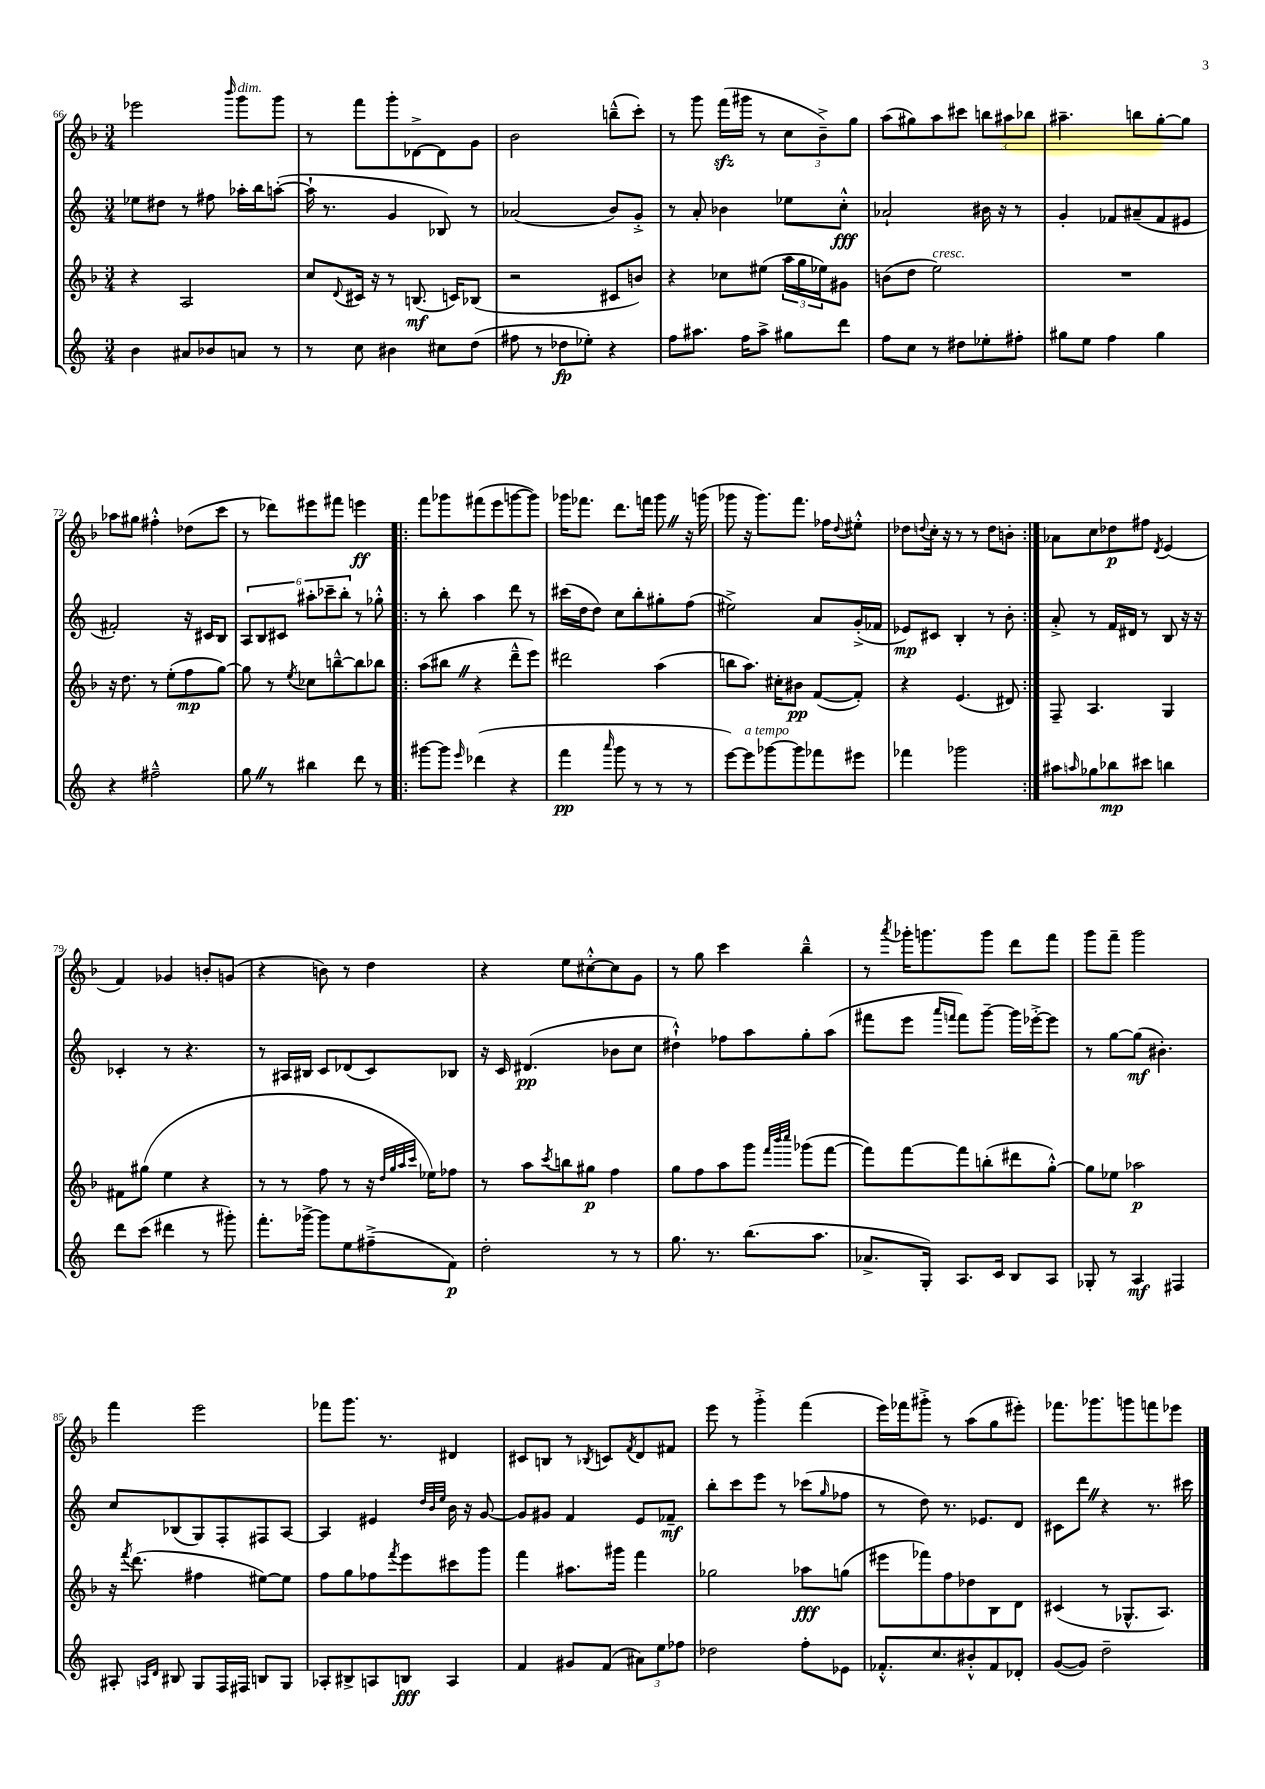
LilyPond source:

<<
\new StaffGroup <<
\new Staff = "s0" {
    \clef treble \key f \major \numericTimeSignature \time 3/4
    ees'''2 \grace { bes'''16 } g'''8^\markup { \italic "dim." } g'''8 |
    r8 f'''8 g'''8-. des'8~-> des'8 g'8 |
    bes'2 b''8---^( c'''8-.) |
    r8 g'''8 f'''16\sfz( gis'''16 r8 \tuplet 3/2 { c''8 bes'8--->) g''8 } |
    a''8( gis''8) a''8 cis'''8 \tuplet 3/2 { b''8 ais''8 bes''8 } |
    ais''4.-- b''8 g''8~-. g''8 |
    aes''8 gis''8 fis''4-.-^ des''8( c'''8 |
    r8 des'''8) eis'''8 fis'''8 e'''4\ff |
    \repeat volta 2 { f'''8 ges'''8 fis'''8( e'''8 g'''8~ g'''8) |
    ges'''16 fes'''8. d'''8. f'''16 ges'''8 \once \override BreathingSign.text = \markup { \musicglyph "scripts.caesura.straight" } \breathe r16 g'''16( |
    ges'''8 r16 ges'''8.) f'''8. fes''16 \appoggiatura { d''8 } eis''8-.-^ |
    des''8 \appoggiatura { d''8 } c''16-. r16 r8 r8 d''8 b'8-. | }
    aes'8 c''8 des''8\p fis''8 \acciaccatura { d'8 } e'4( |
    f'4) ges'4 b'8-. g'8( |
    r4 b'8) r8 d''4 |
    r4 e''8 cis''8~-.-^ cis''8 g'8 |
    r8 g''8 c'''4 bes''4---^ |
    r8 \acciaccatura { a'''8 } ges'''16-. g'''8. g'''8 d'''8 f'''8 |
    g'''8 f'''8-- g'''2 |
    f'''4 e'''2 |
    fes'''8 g'''8. r8. dis'4 |
    cis'8 b8 r8 \acciaccatura { bes8 } c'8 \acciaccatura { f'8 } d'8 fis'8 |
    e'''8 r8 g'''4-.-> f'''4( |
    e'''16) fes'''16 gis'''8-.-> r8 a''8( g''8 eis'''8-.) |
    fes'''8. ges'''8. g'''8 f'''8 ees'''8 \bar "|." |
}
\new Staff = "s1" {
    \clef treble \key c \major \numericTimeSignature \time 3/4
    ees''8 dis''8 r8 fis''8 aes''16-. b''16 a''8~-.( |
    a''16-! r8. g'4 bes8) r8 |
    aes'2( b'8) g'8-.-> |
    r8 a'8-. bes'4 ees''8 c''8-.-^\fff |
    aes'2-! bis'16 r16 r8 |
    g'4-. fes'8 ais'8--( fes'8 eis'8 |
    fis'2-.) r16 cis'16 b8 |
    \tuplet 6/4 { a8 b8 cis'8 ais''8-. ces'''8-- b''8-. } r8 ges''8-.-^ |
    \repeat volta 2 { r8 b''8-. a''4 d'''8 r8 |
    cis'''16( d''16 d''8) c''8 b''8-. gis''8-. f''8( |
    eis''2->) a'8 g'16-.->( fes'16 |
    ees'8\mp) cis'8 b4-. r8 b'8-. | }
    a'8-.-> r8 f'16 dis'16 r8 b8 r16 r16 |
    ces'4-. r8 r4. |
    r8 ais16 bis16 c'8 des'8( c'8) bes8 |
    r16 c'16 dis'4.\pp( bes'8 c''8 |
    dis''4-!-^) fes''8 a''8 g''8-. a''8( |
    fis'''8 e'''8 \grace { a'''16 f'''16 } f'''8) g'''8~-- g'''16 ees'''16~-.-> ees'''8 |
    r8 g''8~ g''8\mf( bis'4.-.) |
    c''8 bes8( g8) f8-. fis8 a8~ |
    a4 eis'4 \grace { d''32 b'32 e''32 } b'16 r16 g'8~ |
    g'8 gis'8 f'4 e'8 fes'8--\mf |
    b''8-. c'''8 e'''8 r8 ces'''8( \grace { g''16 } fes''8 |
    r8 d''8) r8. ees'8. d'8 |
    cis'8 d'''8 \once \override BreathingSign.text = \markup { \musicglyph "scripts.caesura.straight" } \breathe r4 r8. cis'''16 \bar "|." |
}
\new Staff = "s2" {
    \clef treble \key f \major \numericTimeSignature \time 3/4
    r4 a2 |
    c''8 \appoggiatura { d'8 } cis'16 r16 r8 b8.\mf( c'16) bes8( |
    r2 cis'8 b'8) |
    r4 ces''8 eis''8( \tuplet 3/2 { a''16 g''16 ees''16) } gis'8 |
    b'8( d''8 e''2^\markup { \italic "cresc." }) |
    R2. |
    r16 d''8. r8 e''8-.( f''8\mp g''8~) |
    g''8 r8 \acciaccatura { e''8 } ces''8 b''8~---^ b''8 bes''8 |
    \repeat volta 2 { a''8( bis''8 \once \override BreathingSign.text = \markup { \musicglyph "scripts.caesura.straight" } \breathe r4 d'''8---^ e'''8) |
    dis'''2 a''4( |
    b''8 a''8.) cis''16-. bis'8\pp f'8~( f'8-.) |
    r4 e'4.( dis'8) | }
    f8-- a4. g4 |
    fis'8 gis''8( e''4 r4 |
    r8 r8 f''8 r8 r16 \grace { d''32 g''32 a''32 c'''32 } ees''16) fes''8 |
    r8 a''8 \acciaccatura { c'''8 } b''8 gis''8\p f''4 |
    g''8 f''8 a''8 g'''8 \grace { f'''32 bes'''32 c''''32 } ges'''8( f'''8~ |
    f'''8) f'''8~ f'''8 b''8-.( dis'''8 g''8~-.-^) |
    g''8 ees''8 aes''2\p |
    r16 \acciaccatura { f'''8 } d'''8.( fis''4 eis''8~) eis''8 |
    f''8 g''8 fes''8 \acciaccatura { f'''8 } e'''8 cis'''8 g'''8 |
    f'''4 ais''8. gis'''16 f'''4 |
    ges''2 aes''8\fff g''8( |
    eis'''8 fes'''8) f''8 des''8 bes8 d'8 |
    cis'4( r8 ges8.-^ a8.) \bar "|." |
}
\new Staff = "s3" {
    \clef treble \key c \major \numericTimeSignature \time 3/4
    b'4 ais'8 bes'8 a'8 r8 |
    r8 c''8 bis'4 cis''8 d''8( |
    fis''8 r8 des''8\fp ees''8-.) r4 |
    f''8 ais''8. f''16 ais''8-> gis''8 d'''8 |
    f''8 c''8 r8 dis''8 ees''8-. fis''8-. |
    gis''8 e''8 f''4 gis''4 |
    r4 fis''2---^ |
    g''8 \once \override BreathingSign.text = \markup { \musicglyph "scripts.caesura.straight" } \breathe r8 bis''4 d'''8 r8 |
    \repeat volta 2 { gis'''8~ gis'''8 \grace { e'''16 } des'''4( r4 |
    f'''4\pp \grace { a'''16 } g'''8 r8 r8 r8 |
    e'''8~) e'''8^\markup { \italic "a tempo" } ges'''8~ ges'''8 fes'''8 eis'''8 |
    fes'''4 ges'''2 | }
    ais''8 \grace { a''16 } ges''8 bes''8\mp cis'''8 b''4 |
    d'''8 c'''8( dis'''4 r8 gis'''8-.) |
    f'''8.-. ges'''16~-> ges'''8 e''8 fis''8--->( f'8\p) |
    d''2-. r8 r8 |
    g''8. r8. b''8.( a''8. |
    aes'8.-> g16-.) a8. c'16 b8 a8 |
    ges8-. r8 a4\mf fis4 |
    ais8-. \grace { a16 d'16 } bis8 g8 f16 fis16 b8 g8 |
    aes8-. bis8-> a8 b8\fff a4 |
    f'4 gis'8 f'8( \tuplet 3/2 { ais'8) e''8 fes''8 } |
    des''2 f''8-. ees'8 |
    fes'8.-.-^ c''8. bis'8-.-^ fes'8 des'8-. |
    g'8~( g'8) d''2-- \bar "|." |
}
>>
>>
\layout { \context { \Score currentBarNumber = #66 } }
